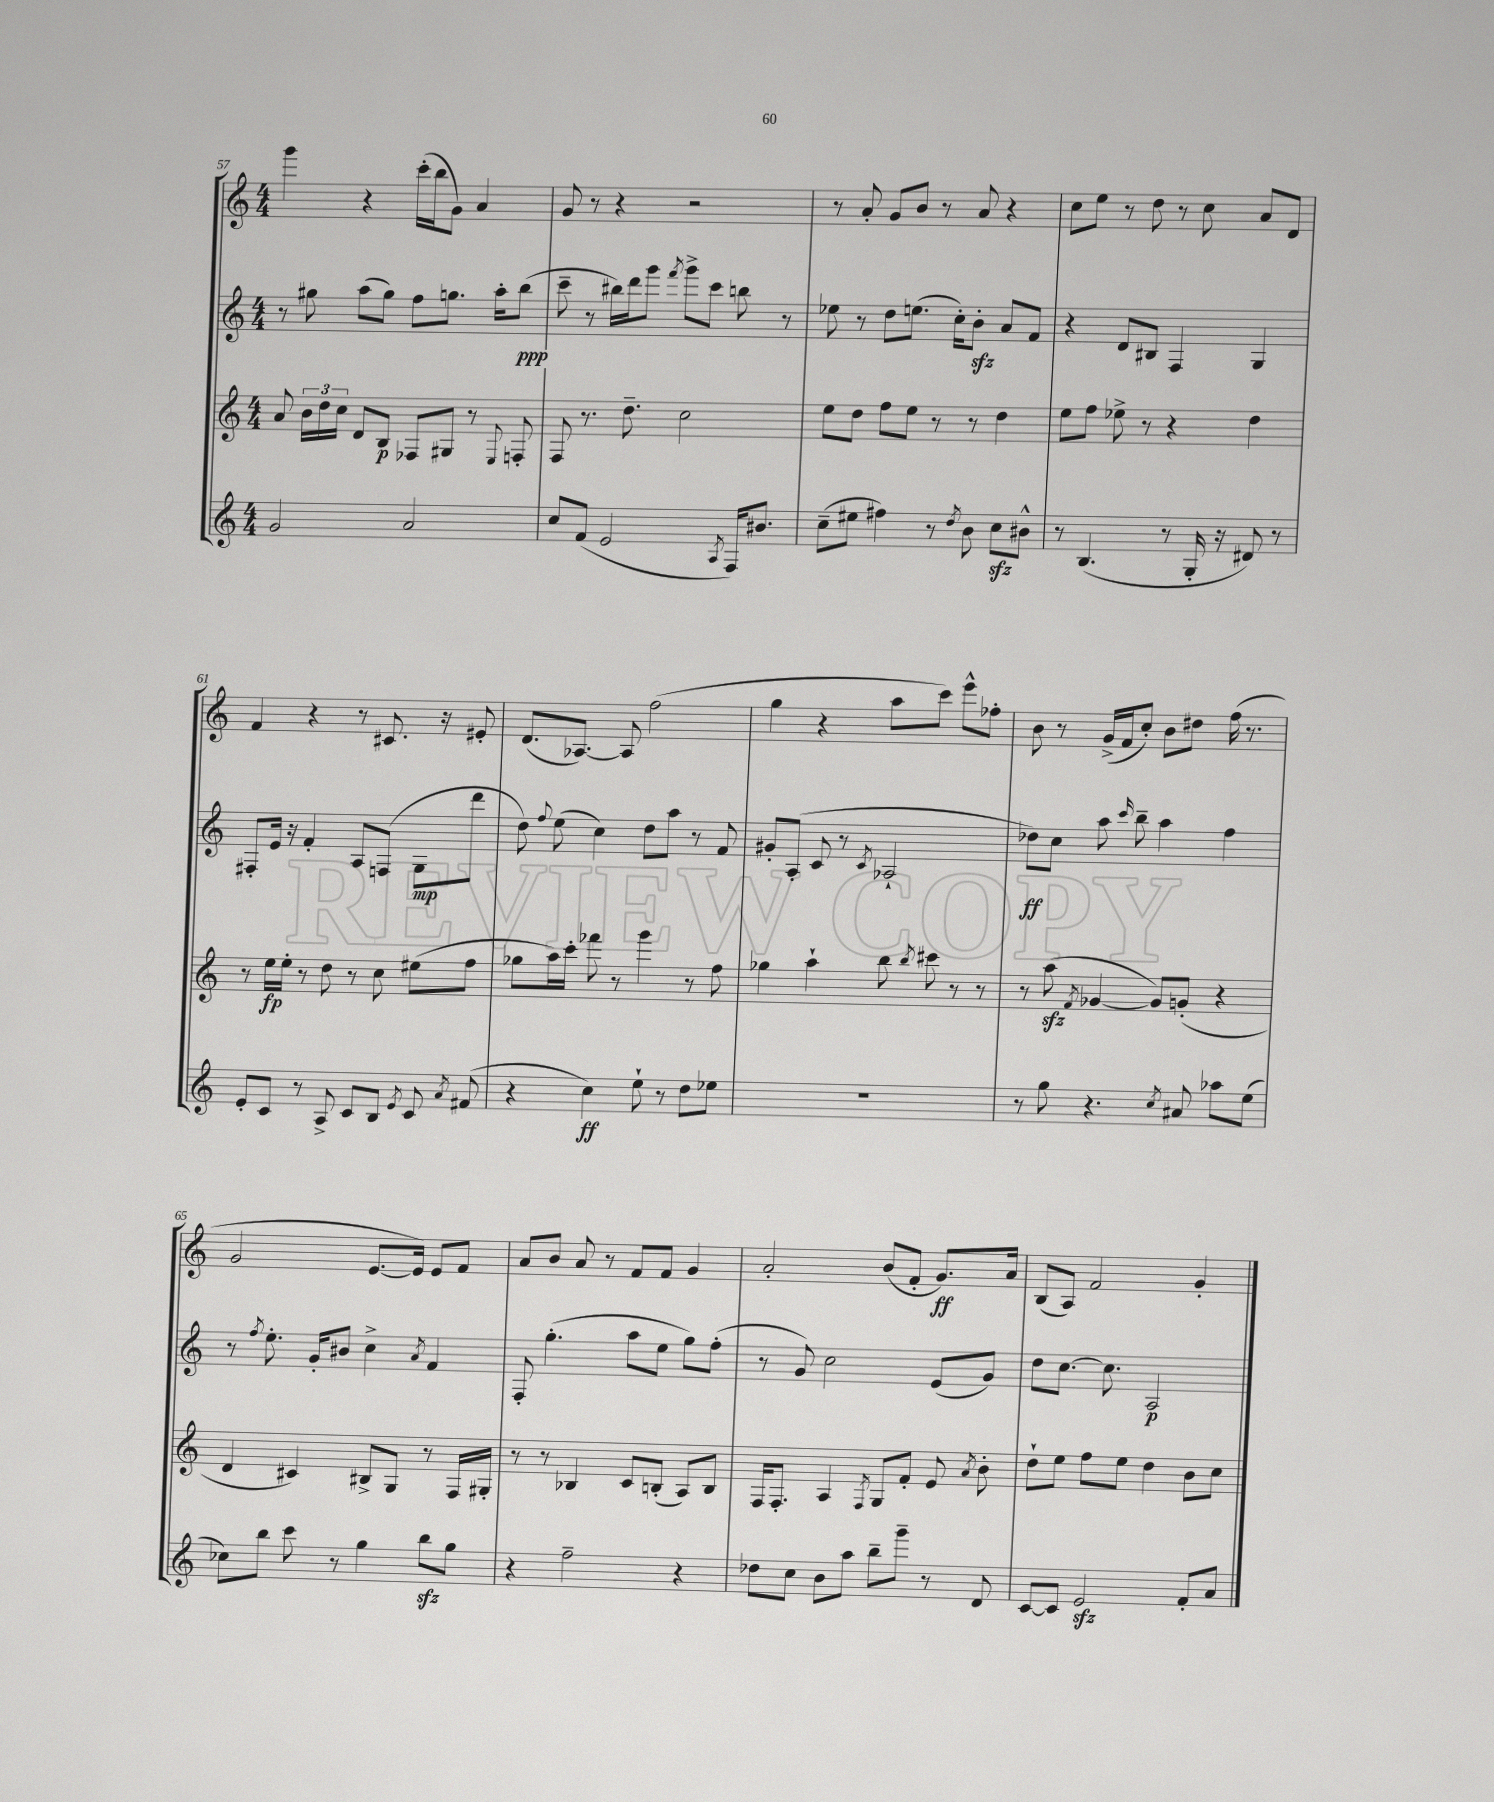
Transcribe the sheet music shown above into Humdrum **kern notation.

**kern	**kern	**kern	**kern
*staff4	*staff3	*staff2	*staff1
*clefG2	*clefG2	*clefG2	*clefG2
*k[]	*k[]	*k[]	*k[]
*M4/4	*M4/4	*M4/4	*M4/4
2g	8a	8r	4ggg
.	24b	8gg#	.
.	24dd	.	.
.	24cc	.	.
.	8d	(8aa	4r
.	8B	8gg#)	.
2a	8F-	8ff	(16ccc'
.	.	.	16bb
.	8G#	8.gg	8g)
.	8r	.	4a
.	.	16aa'	.
.	8qqE	.	.
.	8F'	(8bb	.
=	=	=	=
8cc	8F	8ccc~	8g
(8f	8.r	8r	8r
2e	.	16bb#)	4r
.	8.dd~	16ddd	.
.	.	8ggg	.
.	.	8qfff	.
.	2cc	8ggg^	2r
.	.	8ccc	.
8qA	.	.	.
16F)	.	8bb	.
8.b#	.	.	.
.	.	8r	.
=	=	=	=
(8cc~	8ee	8ee-	8r
8ee#	8dd	8r	8a'
4ff#)	8ff	8dd	8g
.	8ee	(8.ee	8b
8r	8r	.	8r
.	.	16cc')	.
8qdd	.	.	.
8b	8r	8b'	8a
8cc	4dd	8a	4r
8b#^^	.	8f	.
=	=	=	=
8r	8ee	4r	8cc
(4.B	8ff	.	8ee
.	8ee-^	8d	8r
.	8r	8B#	8dd
8r	4r	4F	8r
16G'	.	.	8cc
16r	.	.	.
8d#)	4dd	4G	8a
8r	.	.	8d
=	=	=	=
8e'	8r	8F#'	4f
8c	16ee	16e	.
.	16ee'	16r	.
8r	8r	4f'	4r
8A^	8dd	.	.
8c	8r	8A	8r
8B	8cc	(8F	8.c#
8qe	.	.	.
8c	(8ee#	8G	.
.	.	.	16r
8qa	.	.	.
(8f#	8ff	8ddd	8e#'
=	=	=	=
4r	8gg-	8dd)	(8.d
.	.	8qqff	.
.	16aa)	(8ee	.
.	16ccc'	.	[8.A-)
4cc)	8fff-	4cc)	.
.	8r	.	8A-]
8ee`	4ggg	8dd	(2ff
8r	.	8aa	.
8dd	8r	8r	.
8ee-	8ff	8f	.
=	=	=	=
1r	4gg-	8g#'	4gg
.	.	(8A'	.
.	4aa`	8c	4r
.	.	8r	.
.	.	8qc	.
.	8bb	2A-`	8aa
.	8qbb	.	.
.	8ccc#	.	8ccc)
.	8r	.	8eee^^
.	8r	.	8ff-'
=	=	=	=
8r	8r	8dd-)	8b
8gg	(8aa	8cc	8r
.	8qf	.	.
4.r	[4g-	8aa	(16g^
.	.	.	16f
.	.	16qqccc	.
.	.	8bb~	8cc')
.	8g-])	4aa	8b
8qcc	.	.	.
8a#	(8g'	.	8dd#
8aa-	4r	4ff	(16ff
.	.	.	8.r
(8ee	.	.	.
=	=	=	=
8cc-)	4d	8r	2g
.	.	8qff	.
8bb	.	8.ee'	.
8ccc	4c#)	.	.
.	.	16g'	.
8r	.	8b#	.
4gg	8B#^	4cc^	[8.e
.	8G	.	.
.	.	.	16e])
.	.	8qa	.
8bb	8r	4f	8e
8gg	16F	.	8f
.	16G#'	.	.
=	=	=	=
4r	8r	8F'	8a
.	8r	(4.gg'	8b
2ff~	4B-	.	8a
.	.	.	8r
.	8c	8aa	8f
.	(8B'	8ee	8f
4r	8A)	8gg)	4g
.	8B	(8ff'	.
=	=	=	=
8dd-	16F	8r	2a'
.	8.F'	.	.
8cc	.	8g)	.
8b	4A	2cc	.
8aa	.	.	.
.	8qF	.	.
8bb~	8G	.	(8b
8ggg~	8f'	.	8f'
8r	8e	(8e	8.g)
.	8qa	.	.
8d	8b'	8g)	.
.	.	.	16a
=	=	=	=
[8c	8dd`	8dd	(8B
8c]	8ee	[8.cc	8A)
2e	8ff	.	2f
.	.	8.cc]	.
.	8ee	.	.
.	4dd	2A	.
8f'	8b	.	4g'
8a	8cc	.	.
==	==	==	==
*-	*-	*-	*-
